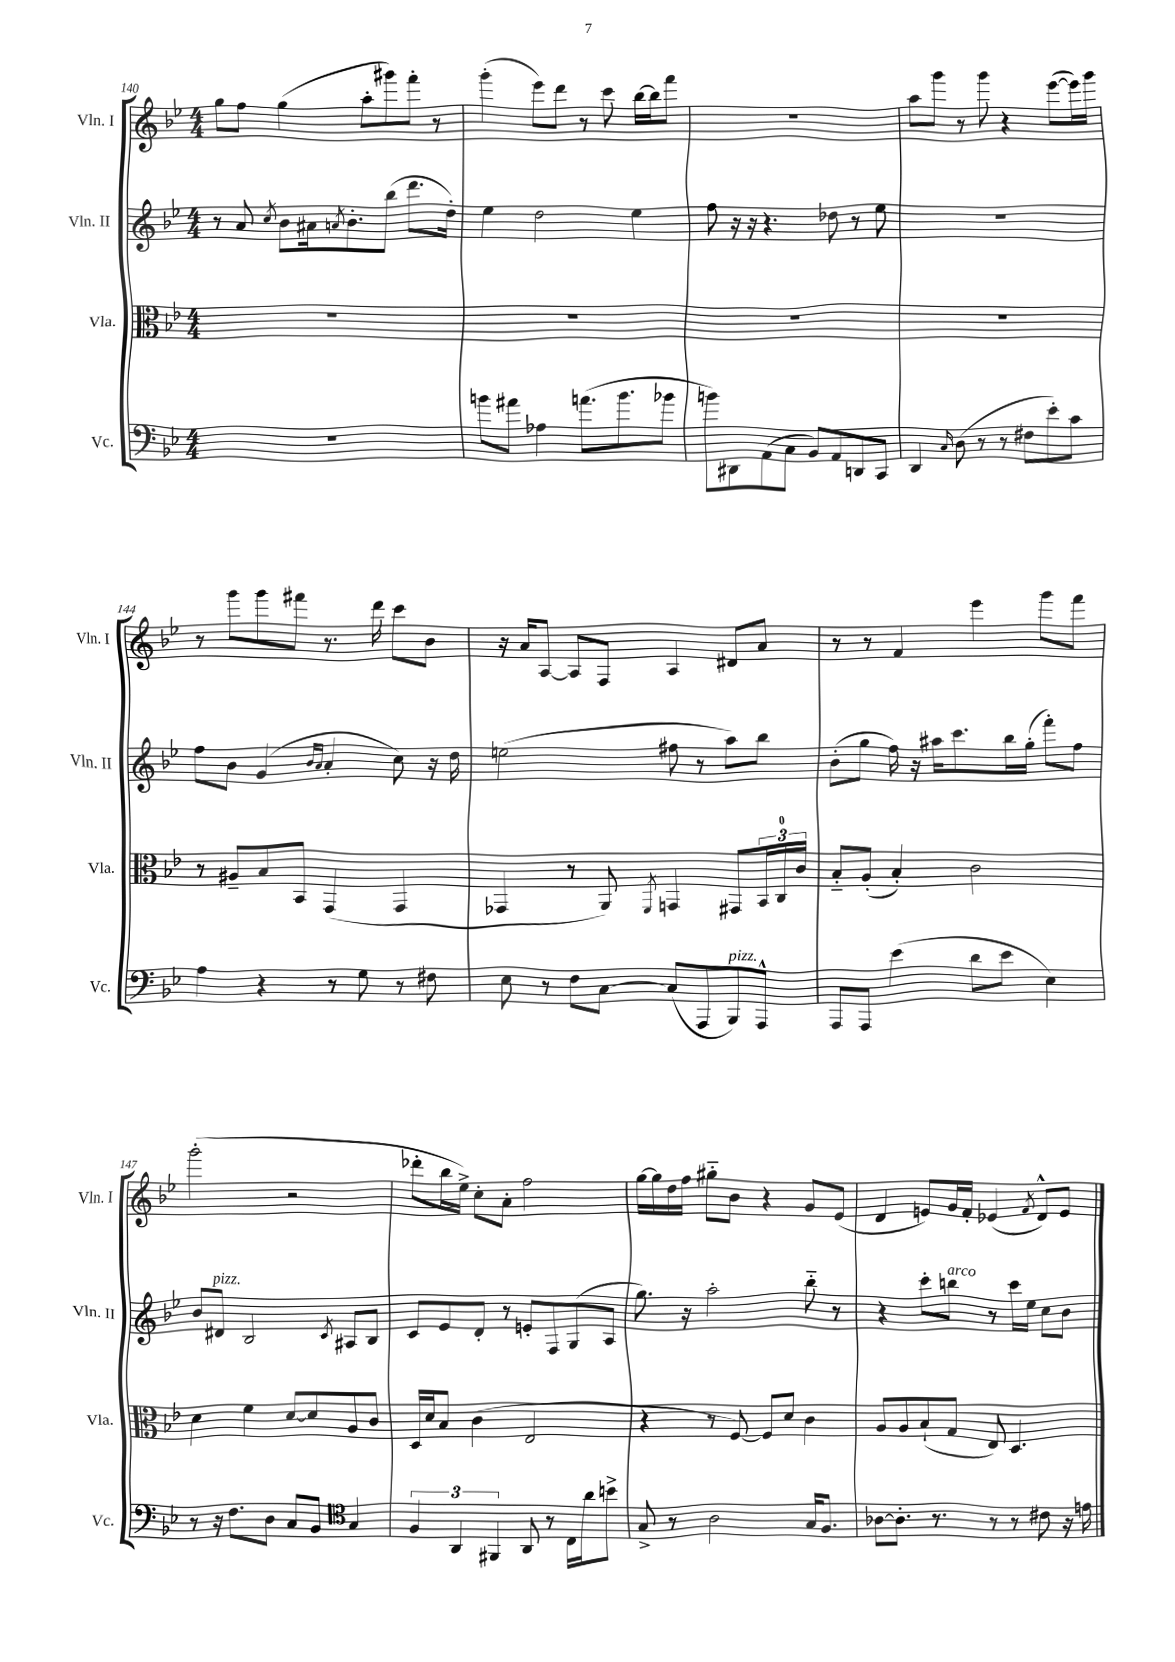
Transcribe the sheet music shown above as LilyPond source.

<<
\new StaffGroup <<
\new Staff = "s0" \with { instrumentName = "Vln. I" shortInstrumentName = "Vln. I" } {
    \clef treble \key bes \major \numericTimeSignature \time 4/4
    g''8 f''8 g''4( a''8-. gis'''8) f'''8-. r8 |
    g'''4-.( ees'''8) d'''8 r8 c'''8 bes''16~ bes''16 f'''8 |
    R1 |
    a''8 g'''8 r8 g'''8 r4 ees'''8~( ees'''16) g'''16 |
    r8 g'''8 g'''8 fis'''8 r8. d'''16 c'''8 bes'8 |
    r16 a'16 a8~ a8 f8 a4 dis'8 a'8 |
    r8 r8 f'4 ees'''4 g'''8 f'''8 |
    g'''2-.( r2 |
    des'''8-. bes''16 ees''16->) c''8-. a'8-. f''2 |
    g''16~ g''16 d''16 f''16 gis''8-_ bes'8 r4 g'8 ees'8( |
    d'4 e'8) g'16 f'16-. ees'4( \acciaccatura { f'8 } d'8-^) ees'8 \bar "|." |
}
\new Staff = "s1" \with { instrumentName = "Vln. II" shortInstrumentName = "Vln. II" } {
    \clef treble \key bes \major \numericTimeSignature \time 4/4
    r8 a'8 \acciaccatura { c''8 } bes'8 ais'16 \acciaccatura { a'8 } bes'8.-. bes''8( d'''8. d''16-.) |
    ees''4 d''2 ees''4 |
    f''8 r16 r16 r4. des''8 r8 ees''8 |
    R1 |
    f''8 bes'8 g'4( \grace { bes'16 a'16 } a'4-. c''8) r16 d''16 |
    e''2( fis''8 r8 a''8) bes''8 |
    bes'8-.( g''8 f''16) r16 ais''16 c'''8. bes''16 g''16-.( f'''8-.) f''8 |
    bes'8 dis'8^\markup { \italic "pizz." } bes2 \acciaccatura { c'8 } ais8 bes8 |
    c'8 ees'8 d'8-. r8 e'8-. f8 g8( a8 |
    g''8.) r16 a''2-. bes''8-_ r8 |
    r4 c'''8-. b''8^\markup { \italic "arco" } r8 c'''16 ees''16 c''8 bes'8 \bar "|." |
}
\new Staff = "s2" \with { instrumentName = "Vla." shortInstrumentName = "Vla." } {
    \clef alto \key bes \major \numericTimeSignature \time 4/4
    R1 |
    R1 |
    R1 |
    R1 |
    r8 ais8-- bes8 bes,8 g,4( g,4 |
    ges,4 r8 a,8) \acciaccatura { f,8 } g,4 gis,8 \tuplet 3/2 { bes,16 c16-0 c'16 } |
    bes8-_ a8-.( bes4-.) c'2 |
    d'4 f'4 d'8~ d'8 a8 c'8 |
    d16 d'16 bes8 c'4( ees2 |
    r4 r8 f8~) f8 d'8 c'4 |
    a8 a8 bes8-!( g8 ees8) d4. \bar "|." |
}
\new Staff = "s3" \with { instrumentName = "Vc." shortInstrumentName = "Vc." } {
    \clef bass \key bes \major \numericTimeSignature \time 4/4
    R1 |
    b'8 ais'8 aes4 a'8.( b'8. bes'8 |
    b'8) dis,8 a,8( c8 bes,8) a,8 d,8 c,8 |
    d,4 \grace { c16 } d8( r8 r8 fis8 ees'8-.) c'8 |
    a4 r4 r8 g8 r8 fis8 |
    ees8 r8 f8 c8~ c8( a,,8 bes,,8^\markup { \italic "pizz." }) a,,8-^ |
    a,,8 a,,8 ees'4( d'8 ees'8 ees4) |
    r8 r16 f8. d8 c8 bes,8 \clef tenor g4 |
    \tuplet 3/2 { f4 a,4 fis,4 } a,8 r8 c16 a'16 b'8-> |
    g8-> r8 a2 g16 f8. |
    aes8~ aes8.-. r8. r8 r8 cis'8 r16 e'16 \bar "|." |
}
>>
>>
\layout { \context { \Score currentBarNumber = #140 } }
